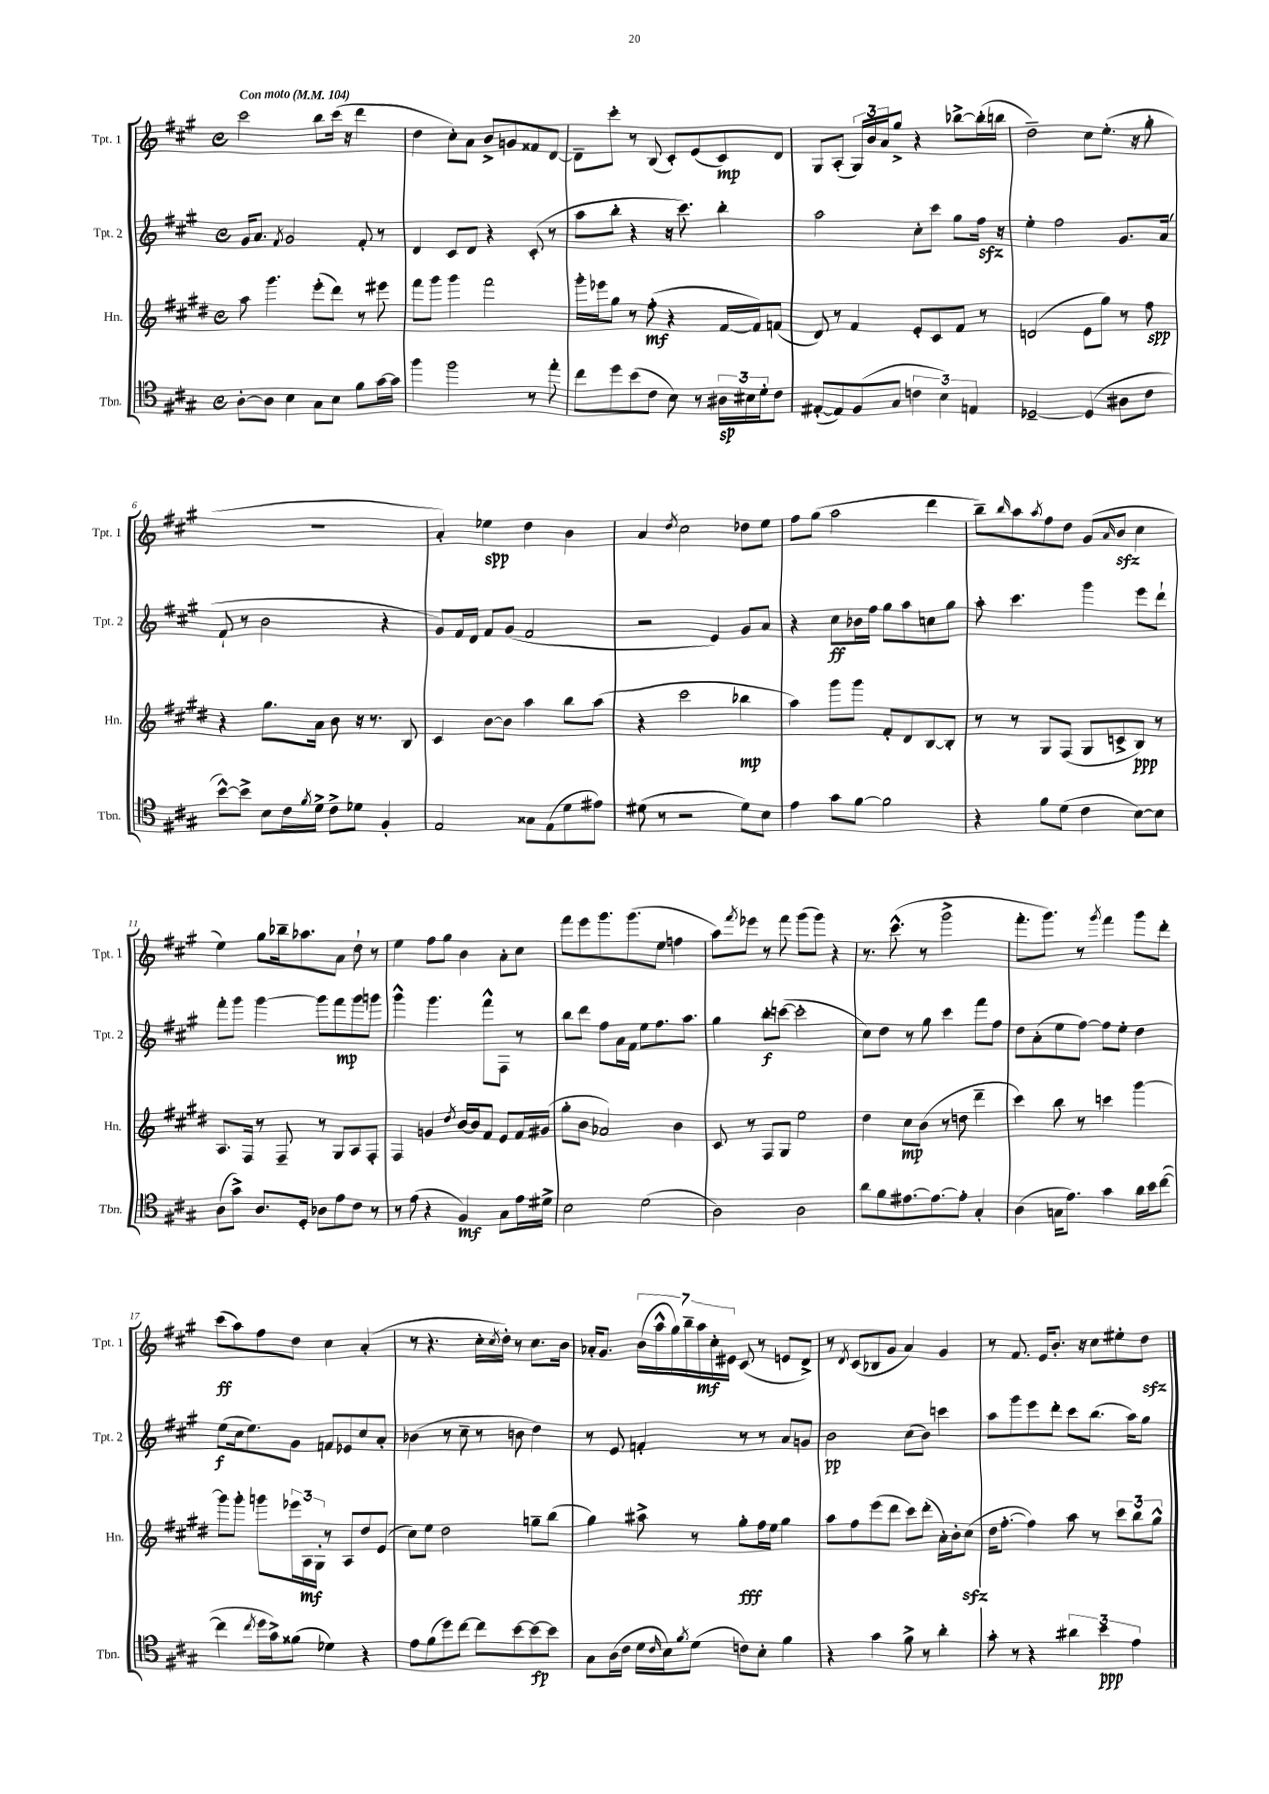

**kern	**dynam	**kern	**dynam	**kern	**dynam	**kern	**dynam
*part4	*part4	*part3	*part3	*part2	*part2	*part1	*part1
*staff4	*staff4	*staff3	*staff3	*staff2	*staff2	*staff1	*staff1
*I"Tbn.	*	*I"Hn.	*	*I"Tpt. 2	*	*I"Tpt. 1	*
*I'Tbn.	*	*I'Hn.	*	*I'Tpt. 2	*	*I'Tpt. 1	*
*clefC4	*	*clefG2	*	*clefG2	*	*clefG2	*
*k[f#c#g#]	*	*k[f#c#g#d#]	*	*k[f#c#g#]	*	*k[f#c#g#]	*
*M4/4	*	*M4/4	*	*M4/4	*	*M4/4	*
*met(c)	*	*met(c)	*	*met(c)	*	*met(c)	*
*MM104	*	*MM104	*	*MM104	*	*MM104	*
=1	=1	=1	=1	=1	=1	=1	=1
!	!	!	!	!	!	!LO:TX:a:B:t=Con moto	!
[8A'\L	.	8aa\	.	16g#/KL	.	2ccc#\	.
.	.	.	.	8.a/J	.	.	.
8A\J]	.	4.ggg#\	.	.	.	.	.
.	.	.	.	8qf#/	.	.	.
4B\	.	.	.	2g#/	.	.	.
8G#\L	.	(8eee'\L	.	.	.	8bb\L	.
8B\J	.	8ddd#\J)	.	.	.	(16ccc#\Jk	.
.	.	.	.	.	.	16r	.
8f#\L	.	8r	.	8f#'/	.	4ddd\	.
[16g#\L	.	8eee#X\	.	8r	.	.	.
16g#\JJ]	.	.	.	.	.	.	.
=2	=2	=2	=2	=2	=2	=2	=2
4ff#\	.	8fff#\L	.	4d/	.	4dd\	.
.	.	8ggg#\J	.	.	.	.	.
2ff#\	.	4ggg#\	.	8c#/L	.	8cc#'\L)	.
.	.	.	.	8d/J	.	8a\J	.
.	.	2fff#\	.	4r	.	8b^/L	.
.	.	.	.	.	.	8gn/	.
8r	.	.	.	(8c#'/	.	8f##X/	.
8ee'\	.	.	.	8r	.	[8d/J	.
=3	=3	=3	=3	=3	=3	=3	=3
8cc#\L	.	16ggg#'\LL	.	8aa\L	.	8d~\L]	.
.	.	16eee-X\J	.	.	.	.	.
8dd\	.	8gg#\J	.	8bb'\J	.	8ccc#'\J	.
(8b\	.	8r	.	4r	.	8r	.
8c#\J	.	(8ff#'\	mf	.	.	(8B/	.
8B\)	.	4r	.	16r	.	8c#'/L)	.
.	.	.	.	8.ccc#\)	.	.	.
8r	.	.	.	.	.	(8e/	.
24A#X\LL	sp	[16f#/LL	.	4bb'\	.	8c#/)	mp
24B#X\	.	.	.	.	.	.	.
.	.	16f#/J])	.	.	.	.	.
24d'\J	.	.	.	.	.	.	.
8c#\J	.	(8fn/J	.	.	.	8d/J	.
=4	=4	=4	=4	=4	=4	=4	=4
([8E#X'/L	.	8d#/)	.	2aa\	.	8G#/L	.
8E#/])	.	8r	.	.	.	(8A'/J	.
(8F#/	.	4f#/	.	.	.	24G#/LL)	.
.	.	.	.	.	.	24b/	.
.	.	.	.	.	.	24a/J	.
8G#/J	.	.	.	.	.	8gg#^/J	.
6cn\	.	8e'/L	.	8cc#'\L	.	4r	.
.	.	8c#/	.	8ccc#\J	.	.	.
6B\)	.	.	.	.	.	.	.
.	.	8f#/J	.	8gg#\L	.	[8bb-X^\L	.
6En/	.	.	.	.	.	.	.
.	.	8r	.	16ff#zz\Jk	.	(16bb-'\L]	.
.	.	.	.	16r	.	16bbn\JJ	.
=5	=5	=5	=5	=5	=5	=5	=5
[2D-X~/	.	(2dn/	.	4ee'\	.	2dd~\)	.
.	.	.	.	2ff#\	.	.	.
(4D-/]	.	8e\L	.	.	.	8cc#\L	.
.	.	8gg#\J)	.	.	.	(8.ee'\J	.
8A#X\L	.	8r	.	8.g#/L	.	.	.
.	.	.	.	.	.	16r	.
8c#\J	.	8ff#\	spp	.	.	8gg#'\	.
.	.	.	.	(16a/Jk	.	.	.
!!LO:LB:g=z
=6	=6	=6	=6	=6	=6	=6	=6
[8b^^\L)	.	4r	.	8f#`/	.	1r	.
8b^\J]	.	.	.	8r	.	.	.
8B\L	.	8.gg#\L	.	2b\	.	.	.
16c#\L	.	.	.	.	.	.	.
8qf#/	.	.	.	.	.	.	.
16d^\JJ	.	16a\Jk	.	.	.	.	.
8c#^\L	.	8b\	.	.	.	.	.
8d-X\J	.	16r	.	.	.	.	.
.	.	8.r	.	.	.	.	.
4F#'/	.	.	.	4r	.	.	.
.	.	8B/	.	.	.	.	.
=7	=7	=7	=7	=7	=7	=7	=7
2E/	.	4c#/	.	8g#/L)	.	4a'/)	.
.	.	.	.	16f#/L	.	.	.
.	.	.	.	16d/JJ	.	.	.
.	.	[8b\L	.	8f#/L	.	4ee-X\	spp
.	.	8b\J]	.	(8g#/J	.	.	.
8G##X\L	.	4aa\	.	2f#/	.	4dd\	.
(8E\	.	.	.	.	.	.	.
8d\	.	8bb\L	.	.	.	4b\	.
8e#X\J)	.	(8aa\J	.	.	.	.	.
=8	=8	=8	=8	=8	=8	=8	=8
(8d#X\	.	4r	.	2r	.	4a/	.
8r	.	.	.	.	.	.	.
.	.	.	.	.	.	8qdd/	.
2r	.	2ccc#\	.	.	.	2cc#\	.
.	.	.	.	4e/)	.	.	.
8d#\L)	.	4bb-X\	mp	8g#/L	.	8dd-X\L	.
8B\J	.	.	.	8a/J	.	8ee\J	.
=9	=9	=9	=9	=9	=9	=9	=9
4e\	.	4aa\)	.	4r	.	8ff#\L	.
.	.	.	.	.	.	(8gg#\J	.
8g#\L	.	8ggg#\L	.	8cc#\L	ff	2aa\	.
[8f#\J	.	8ggg#\J	.	16b-X\L	.	.	.
.	.	.	.	16ff#\JJ	.	.	.
2f#\]	.	8f#'/L	.	8gg#\L	.	.	.
.	.	8d#/	.	8aa\	.	.	.
.	.	[8B/	.	8ccn\	.	4ddd\	.
.	.	8B'/J]	.	8gg#\J	.	.	.
=10	=10	=10	=10	=10	=10	=10	=10
4r	.	8r	.	8aa'\	.	8bb~\L)	.
.	.	.	.	.	.	16qqbb/	.
.	.	8r	.	4.ccc#\	.	8aa\	.
.	.	.	.	.	.	8qaa/	.
8f#\L	.	8G#/L	.	.	.	8ff#\	.
(8d\J	.	(8F#/J	.	.	.	8dd\J	.
4c#\	.	8G#/L	.	4ggg#\	.	(8g#/L	.
.	.	.	.	.	.	16qqa/	.
.	.	8cn^/	.	.	.	8bzz/J	.
[8B\L)	.	8B/J)	ppp	8eee\L	.	4cc#\	.
8B\J]	.	8r	.	8ddd`\J	.	.	.
!!LO:LB:g=z
=11	=11	=11	=11	=11	=11	=11	=11
(8A\L	.	8.A/L	.	8fff#'\L	.	4ee\)	.
8g#^\J)	.	.	.	8ggg#\J	.	.	.
.	.	16F#/Jk	.	.	.	.	.
8.A/L	.	8r	.	[4ggg#\	.	8gg#\L	.
.	.	8F#~/	.	.	.	16bb-X~\k	.
16D'/Jk	.	.	.	.	.	8.aa-X\	.
8A-X\L	.	8r	.	8ggg#\L]	.	.	.
8e\	.	8G#/L	.	8fff#\	mp	8a\J	.
8c#\J	.	8A/	.	8ggg#\	.	8dd`\	.
8r	.	8F#'/J	.	8gggn\J	.	8r	.
=12	=12	=12	=12	=12	=12	=12	=12
8r	.	4F#/	.	4ggg#^^\	.	4ee\	.
(8e\	.	.	.	.	.	.	.
4r	.	4gn/	.	4.ggg#\	.	8ff#\L	.
.	.	.	.	.	.	8gg#\J	.
.	.	8qdd#/	.	.	.	.	.
4F#/)	mf	[16b/LL	.	.	.	4b\	.
.	.	16b/J]	.	.	.	.	.
.	.	8f#/J	.	8fff#^^\L	.	.	.
8G#\L	.	8e/L	.	8F#\J	.	8a'\L	.
16e\L	.	16f#/L	.	8r	.	8cc#\J	.
16d#X^\JJ	.	(16g#X/JJ	.	.	.	.	.
=13	=13	=13	=13	=13	=13	=13	=13
2B\	.	8gg#'\L	.	8bb\L	.	8fff#\L	.
.	.	8b\J	.	8ddd\J	.	8eee\	.
.	.	2a-X/)	.	8ff#\L	.	8.ggg#\	.
.	.	.	.	16a\L	.	.	.
.	.	.	.	16f#\JJ	.	(8.ggg#\	.
(2d\	.	.	.	8ee\L	.	.	.
.	.	.	.	8.ff#\	.	8ee\J	.
.	.	4b\	.	.	.	4ffn\	.
.	.	.	.	8.aa\J	.	.	.
=14	=14	=14	=14	=14	=14	=14	=14
2A\)	.	8c#/	.	4gg#\	.	8aa\L)	.
.	.	.	.	.	.	8qfff#/	.
.	.	8r	.	.	.	8eee-X\J	.
.	.	8F#/L	.	8bb'\L	f	8r	.
.	.	8G#/J	.	([8cccn\J	.	8fff#\	.
2A\	.	2ee\	.	2ccc'\]	.	(8ggg#\L	.
.	.	.	.	.	.	8ggg#\J)	.
.	.	.	.	.	.	4r	.
=15	=15	=15	=15	=15	=15	=15	=15
8a\L	.	4dd#\	.	8cc#\L)	.	8.r	.
8f#\	.	.	.	8dd\J	.	.	.
.	.	.	.	.	.	(8.ccc#^^\	.
[8.e#X\	.	8cc#\L	mp	8r	.	.	.
.	.	(8b\J	.	8gg#\	.	8r	.
8.e#\_	.	.	.	.	.	.	.
.	.	8r	.	4ccc#\	.	2ggg#^\	.
8e#'\J]	.	8ddn\	.	.	.	.	.
4G#'/	.	4ddd#~\	.	8fff#\L	.	.	.
.	.	.	.	8ff#\J	.	.	.
=16	=16	=16	=16	=16	=16	=16	=16
(4A\	.	4ccc#\)	.	8dd\L	.	8.fff#'\L	.
.	.	.	.	(8a'\	.	.	.
.	.	.	.	.	.	8.ggg#\J)	.
16Gn\KL	.	8bb\	.	8ee\	.	.	.
8.e\J)	.	.	.	.	.	.	.
.	.	8r	.	[8ff#\J)	.	8r	.
.	.	.	.	.	.	8qggg#/	.
4g#\	.	4cccn\	.	8ff#\L]	.	4fff#\	.
.	.	.	.	8ee'\J	.	.	.
16a\LL	.	[4ggg#\	.	4dd\	.	8ggg#\L	.
16b\J	.	.	.	.	.	.	.
([8cc#\J	.	.	.	.	.	8ddd'\J	.
!!LO:LB:g=z
=17	=17	=17	=17	=17	=17	=17	=17
4cc#\]	.	8ggg#\L]	.	(8ee\L	f	(8ccc#\L	ff
.	.	8ggg#'\J	.	16cc#\k	.	8aa\)	.
.	.	.	.	8.ee\)	.	.	.
8qcc#/	.	.	.	.	.	.	.
16dd\LL	.	8gggn\L	.	.	.	8ff#\	.
16g#^\J)	.	.	.	.	.	.	.
(8f##X\J	.	24eee-X\L	.	8g#\J	.	8dd\J	.
.	.	24A\	mf	.	.	.	.
.	.	24G#'\JJ	.	.	.	.	.
4d-X\)	.	8r	.	8fn/L	.	4cc#\	.
.	.	8A/L	.	8e-X/	.	.	.
4r	.	8dd#/	.	8cc#/	.	(4a'/	.
.	.	(8e/J	.	8a'/J	.	.	.
=18	=18	=18	=18	=18	=18	=18	=18
8e\L	.	8cc#\L)	.	(4b-X\	.	8r	.
(8f#\	.	8ee\J	.	.	.	4.r	.
8dd\)	.	2dd#\	.	8r	.	.	.
[8cc#\J	.	.	.	8cc#~\	.	.	.
8cc#\L]	.	.	.	8r	.	16cc#'\LL	.
.	.	.	.	.	.	8qcc#/	.
.	.	.	.	.	.	16dd'\JJ)	.
[8b\	.	.	.	8bn\	.	8r	.
8b\_	fp	8ggn~\L	.	4dd\)	.	8.cc#\L	.
8b\J]	.	(8bb\J	.	.	.	.	.
.	.	.	.	.	.	16b\Jk	.
=19	=19	=19	=19	=19	=19	=19	=19
8G#\L	.	4gg#\)	.	8r	.	16a-X'/KL	.
.	.	.	.	.	.	8.g#/J	.
(16A\L	.	.	.	8e/	.	.	.
16c#\JJ	.	.	.	.	.	.	.
16d\LL	.	8aa#X^\	.	4fn'/	.	(28b\LL	.
.	.	.	.	.	.	28aa^^\	.
16qqc#/	.	.	.	.	.	.	.
16B\J)	.	.	.	.	.	.	.
.	.	.	.	.	.	28gg#\)	.
.	.	.	.	.	.	28bb~\	.
8qf#/	.	.	.	.	.	.	.
(8d\J	.	8r	.	.	.	.	.
.	.	.	.	.	.	28aa\	mf
.	.	.	.	.	.	28cc#'\	.
.	.	.	.	.	.	28e#X\JJ	.
8cn\L)	.	8gg#'\L	fff	8r	.	(8c#/	.
8B'\J	.	16ff#\L	.	8r	.	8r	.
.	.	16ee\JJ	.	.	.	.	.
4f#\	.	4gg#\	.	8a/L	.	8en/L	.
.	.	.	.	8gn/J	.	8d^/J)	.
=20	=20	=20	=20	=20	=20	=20	=20
4r	.	8aa\L	.	2b\	pp	8r	.
.	.	.	.	.	.	8qd/	.
.	.	8ff#\	.	.	.	(8c#/L	.
4g#\	.	(8eee\	.	.	.	8B-X/	.
.	.	8ddd#\J	.	.	.	8g#/J	.
8f#^\	.	8ccc#\L)	.	(8cc#\L	.	4a/)	.
8r	.	(8ddd#'\J	.	8b\J)	.	.	.
4a'\	.	16a'\LL)	.	4cccn\	.	4g#/	.
.	.	16b'\J	.	.	.	.	.
.	.	(8cc#zz\J	.	.	.	.	.
=21	=21	=21	=21	=21	=21	=21	=21
8g#'\	.	16dd#\KL	.	8aa\L	.	8r	.
.	.	[8.ff#'\J	.	.	.	.	.
8r	.	.	.	8ggg#\	.	8.f#/	.
4r	.	4ff#\])	.	8eee\	.	.	.
.	.	.	.	.	.	16e/KL	.
.	.	.	.	8ddd'\J	.	8.b'/J	.
6a#X\	.	8aa\	.	8ccc#\L	.	.	.
.	.	.	.	.	.	16r	.
.	.	8r	.	(8.bb\J	.	8cc#\L	.
6b\	ppp	.	.	.	.	.	.
.	.	12ccc#\L	.	.	.	8ee#X'\	.
.	.	.	.	16aa\KL)	.	.	.
6e\	.	12bb\	.	.	.	.	.
.	.	.	.	8gg#\J	.	8ddzz\J	.
.	.	12gg#^^\J	.	.	.	.	.
==	==	==	==	==	==	==	==
*-	*-	*-	*-	*-	*-	*-	*-
